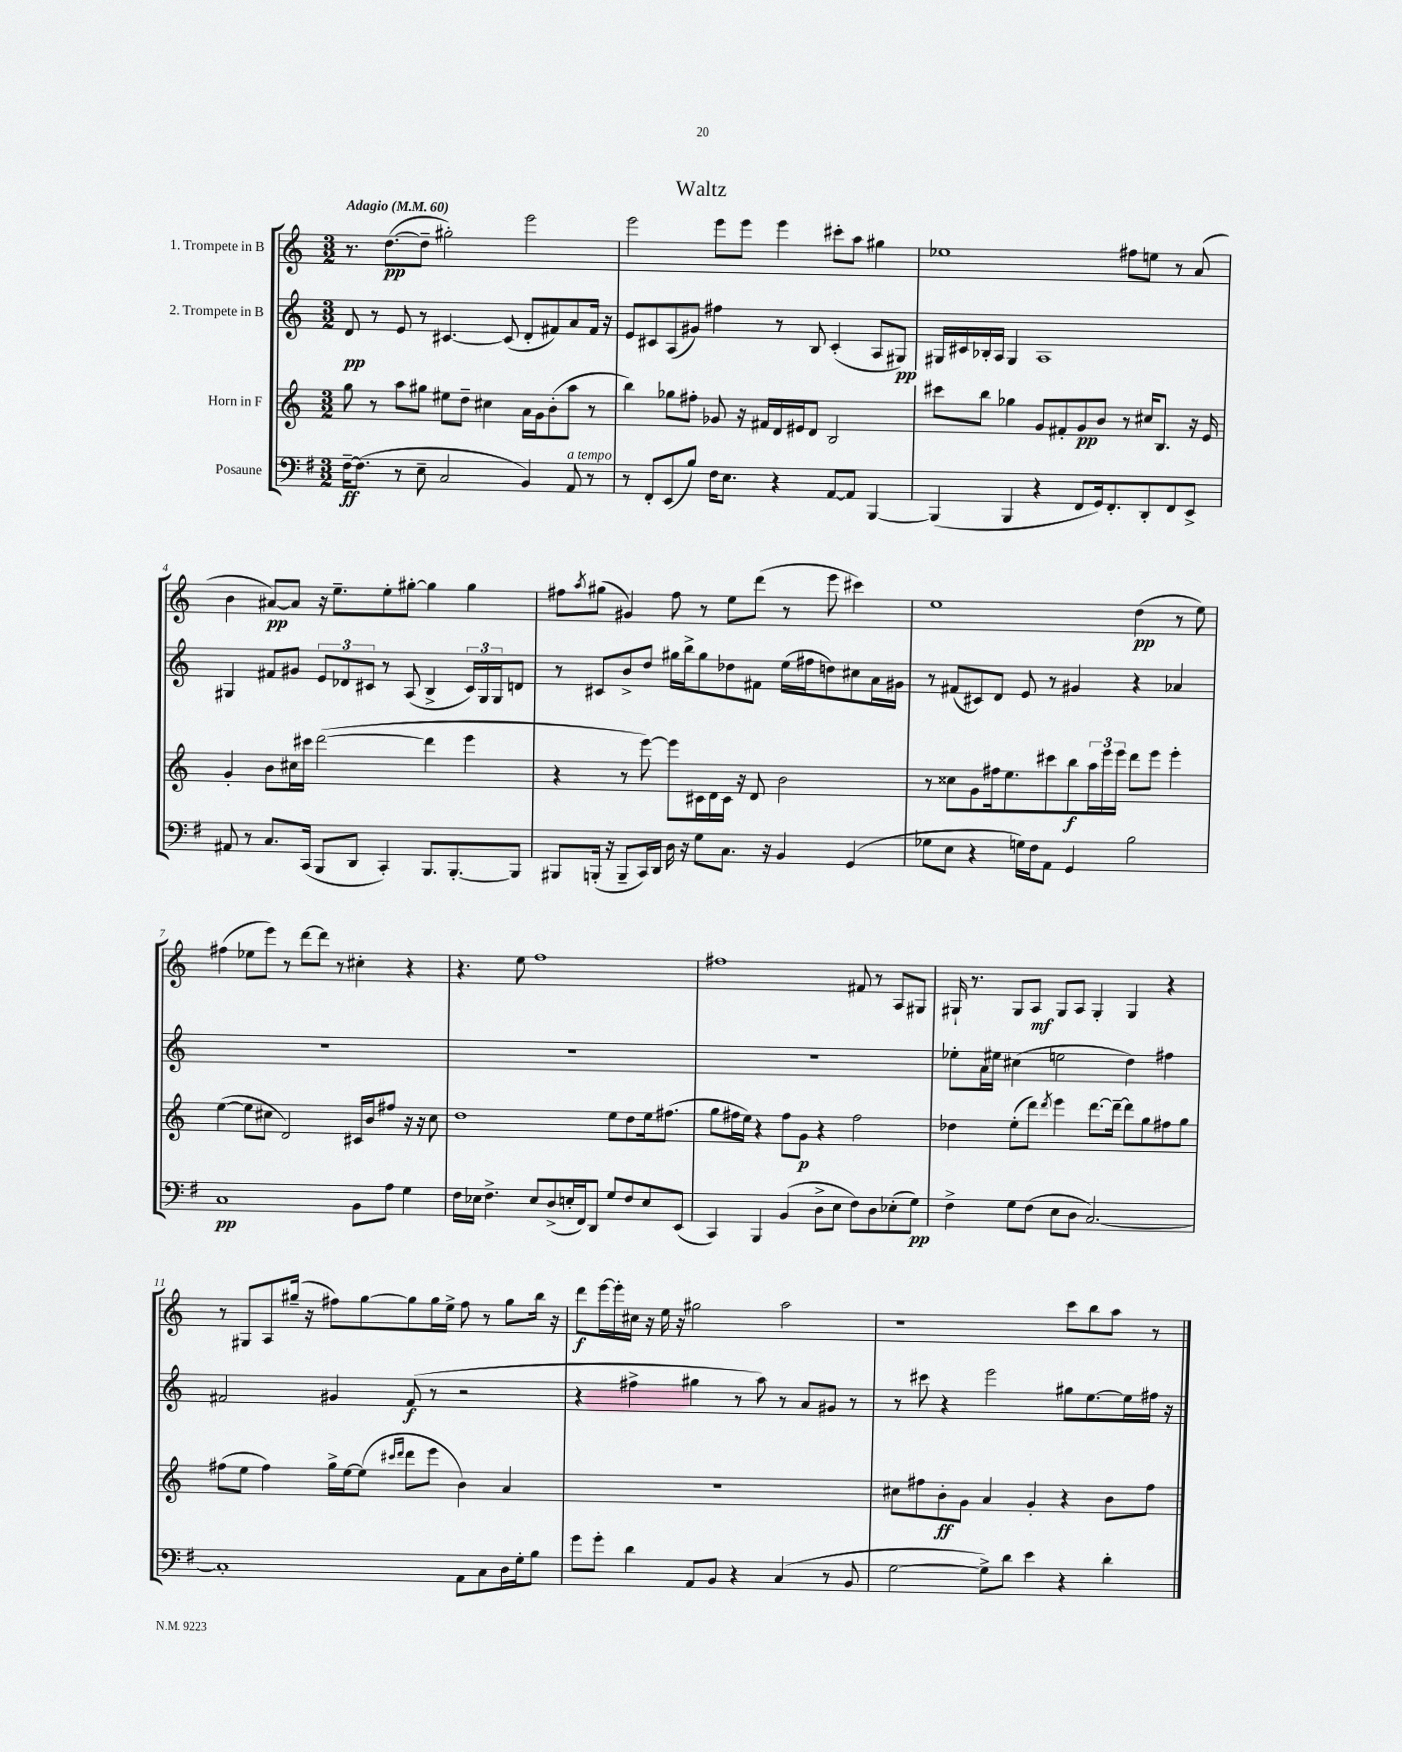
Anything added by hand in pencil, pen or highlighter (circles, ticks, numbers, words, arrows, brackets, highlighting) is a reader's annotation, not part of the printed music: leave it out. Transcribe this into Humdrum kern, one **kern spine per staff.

**kern	**kern	**kern	**kern
*staff4	*staff3	*staff2	*staff1
*clefF4	*clefG2	*clefG2	*clefG2
*k[f#]	*k[]	*k[]	*k[]
*M3/2	*M3/2	*M3/2	*M3/2
*MM60	*MM60	*MM60	*MM60
[16F#~\LK	8gg\	8d/	8.r
(8.F#\]J	.	.	.
.	8r	8r	.
.	.	.	([8.dd\L
8r	8aa\L	8e/	.
8E~\	8gg#\J	8r	8dd~\]J
2C/	8ee#\L	[4.c#/	2gg#'\)
.	8dd~\J	.	.
.	4cc#\	.	.
.	.	(8c#/]	.
4BB/)	16a\LL	8d'/L	2eee\
.	16g\J	.	.
.	(8b'\	8f#/)	.
8AA/	8aa\J	8a/	.
8r	8r	16f#/Jk	.
.	.	16r	.
=	=	=	=
8r	4bb\)	8e/L	2eee\
8FF#'/L	.	8c#/	.
(8EE/	8gg-\L	(8A/	.
8B/J)	8ff#'\J	8g#/J)	.
16F#\LK	8g-/	4ff#\	8eee\L
8.E\J	.	.	.
.	16r	.	8eee\J
.	16f#/LL	.	.
4r	16d/	8r	4eee\
.	16e#/J	.	.
.	8d/J	8B/	.
[8AA/L	2B/	(4c#'/	8ccc#'\L
8AA/]J	.	.	8aa\J
[4BBB/	.	8A/L	4gg#\
.	.	8G#/J)	.
=	=	=	=
(4BBB/]	8ccc#\L	16G#/LL	1ee-
.	.	16c#/	.
.	8bb\J	16B-'/	.
.	.	16A/JJ	.
4BBB/	4gg-\	4G#/	.
4r	8g/L	1A	.
.	8f#'/	.	.
8FF#/L	8g/	.	.
16GG/k)	8b/J	.	.
8.FF#'/	.	.	.
.	8r	.	8ff#\L
8DD'/	16cc#/LK	.	8ee\J
.	8.B/J	.	.
8FF#/	.	.	8r
8EE^/J	16r	.	(8a/
.	16e/	.	.
=	=	=	=
8AA#/	4g'/	4G#/	4b\
8r	.	.	.
8.C/L	8b\L	8f#/L	[8a#/L)
.	16cc#\L	8g#/J	8a#/]J
(16CC/Jk	16ccc#\JJ	.	.
8BBB/L	([2ddd\	12e/L	16r
.	.	.	8.ee~\L
.	.	12d-/	.
8DD/J	.	.	.
.	.	12c#/J	.
4CC'/)	.	8r	8ee'\
.	.	(8A/	[8gg#'\J
8.BBB/L	4ddd\]	4B^/	4gg#\]
[8.BBB'/	.	.	.
.	4eee\	24c#/LL)	4gg#\
.	.	24G#/	.
.	.	24G#/J	.
8BBB/]J	.	8d/J	.
=	=	=	=
8BBB#/L	4r	8r	8ff#\L
.	.	.	8qaa/
(16BBB'/Jk	.	8c#/L	(8gg#\J
16r	.	.	.
8BBB~/L	8r	8b^/	4g#/)
16CC/L)	[8eee\)	8dd/J	.
16DD/JJ	.	.	.
16D\	8eee\]L	16gg#\LL	8ff#\
16r	.	16bb^\J	.
8G\L	16c#\L	8gg#\	8r
.	16d\	.	.
8.C\J	16c#\JJ	8dd-\	8ee\L
.	16r	.	.
.	8d/	8f#\J	(8ddd\J
16r	.	.	.
4BB/	2b\	(16ee\LL	8r
.	.	16ff#\J	.
.	.	8dd\)	8eee\
(4GG/	.	8cc#\	4ccc#\)
.	.	16a\L	.
.	.	16g#\JJ	.
=	=	=	=
8G-\L	8r	8r	1ee
8E\J	8cc##\L	(8f#/L	.
4r	8g\	8c#/)	.
.	16ff#\k	8d/J	.
.	8.ee\	.	.
16G\LL)	.	8e/	.
16F#\J	.	.	.
8AA\J	8ccc#\	8r	.
4GG/	8bb\	4g#/	.
.	24aa\L	.	.
.	24eee\	.	.
.	24eee\JJ	.	.
2B\	8ddd\L	4r	(4dd\
.	8eee\J	.	.
.	4eee'\	4a-/	8r
.	.	.	8ee\)
=	=	=	=
1C	([4ee\	1.r	(4ff#\
.	8ee\]L	.	8ee-\L
.	8cc#\J	.	8eee\J)
.	2d/)	.	8r
.	.	.	[8ddd\L
.	.	.	8ddd\]J
.	.	.	8r
8BB\L	16c#/LL	.	4cc#'\
.	16b/J	.	.
8A\J	8ff#/J	.	.
4G\	16r	.	4r
.	16r	.	.
.	8cc#\	.	.
=	=	=	=
16F#\LL	1dd	1.r	4.r
16E-\JJ	.	.	.
4.F#^\	.	.	.
.	.	.	8ee\
8E-/L	.	.	1ff
(8D^/	.	.	.
16E'/L	.	.	.
16FF#/J)	.	.	.
8DD/J	.	.	.
8G/L	8ee\L	.	.
8F#/	8dd\	.	.
8E/	16ee\k	.	.
.	(8.ff#\J	.	.
(8EE/J	.	.	.
=	=	=	=
4CC/)	8gg\L	1.r	1ff#
.	16ff#\L	.	.
.	16ee\JJ)	.	.
4BBB/	4r	.	.
(4BB/	8ff#\L	.	.
.	8g\J	.	.
8D^\L	4r	.	.
8E\J	.	.	.
8F#\L)	2ff#\	.	8f#/
8D\	.	.	8r
(8E-'\	.	.	8A/L
8G\J)	.	.	8G#/J
=	=	=	=
4F#^\	4dd-\	8ee-'\L	16G#`/
.	.	.	8.r
.	.	16a\L	.
.	.	16ee#\JJ	.
8G\L	(8ee'\L	(4cc#\	8G#/L
(8F#\J	8ddd\J)	.	8A/J
.	8qddd/	.	.
8E\L	4eee\	2ee\	8G#/L
8D\J	.	.	8A/J
[2.C/)	[8.ddd\L	.	4G#'/
.	16ddd~\_Jk	.	.
.	8ddd\]L	4dd\)	4G#/
.	8gg\	.	.
.	8ff#\	4ff#\	4r
.	8gg\J	.	.
=	=	=	=
1C']	(8ff#\L	2f#/	8r
.	8ee\J	.	8G#/L
.	4ff#\)	.	8A/
.	.	.	(16gg#~/Jk
.	.	.	16r
.	16gg^\LL	4g#/	8ff#\L)
.	[16ee\J	.	.
.	(8ee\]J	.	[8gg#\
.	16qqccc#/LL	.	.
.	16qqddd/JJ	.	.
.	8ddd\L	(8f#/	8gg#\]
.	8eee\J	8r	16gg#\L
.	.	.	16ee^\JJ
8AA\L	4b\)	2r	8ff#\
8C\	.	.	8r
16D\L	4a/	.	8gg#\L
16G'\J	.	.	.
8B\J	.	.	16bb\Jk
.	.	.	16r
=	=	=	=
8g\L	1.r	4r	8ddd\L
8g'\J	.	.	[16eee\L
.	.	.	16eee'\]
4d\	.	4ff#^\	16cc#\JJ
.	.	.	16r
.	.	.	16ee\
.	.	.	16r
8AA/L	.	4gg#\	2gg#\
8BB/J	.	.	.
4r	.	8r	.
.	.	8aa\)	.
(4C/	.	8r	2aa\
.	.	8a/L	.
8r	.	8g#/J	.
8BB/	.	8r	.
=	=	=	=
[2G\	8cc#\L	8r	1r
.	8ff#\	8ccc#\	.
.	8b'\	4r	.
.	8g\J	.	.
8G^\]L)	4a/	2eee\	.
8d\J	.	.	.
4e\	4g'/	.	.
4r	4r	8gg#\L	8ccc\L
.	.	[8.ee\	8bb\
4d'\	8b\L	.	8aa\J
.	.	16ee\]L	.
.	8ff#\J	16ff#\JJ	8r
.	.	16r	.
==	==	==	==
*-	*-	*-	*-
